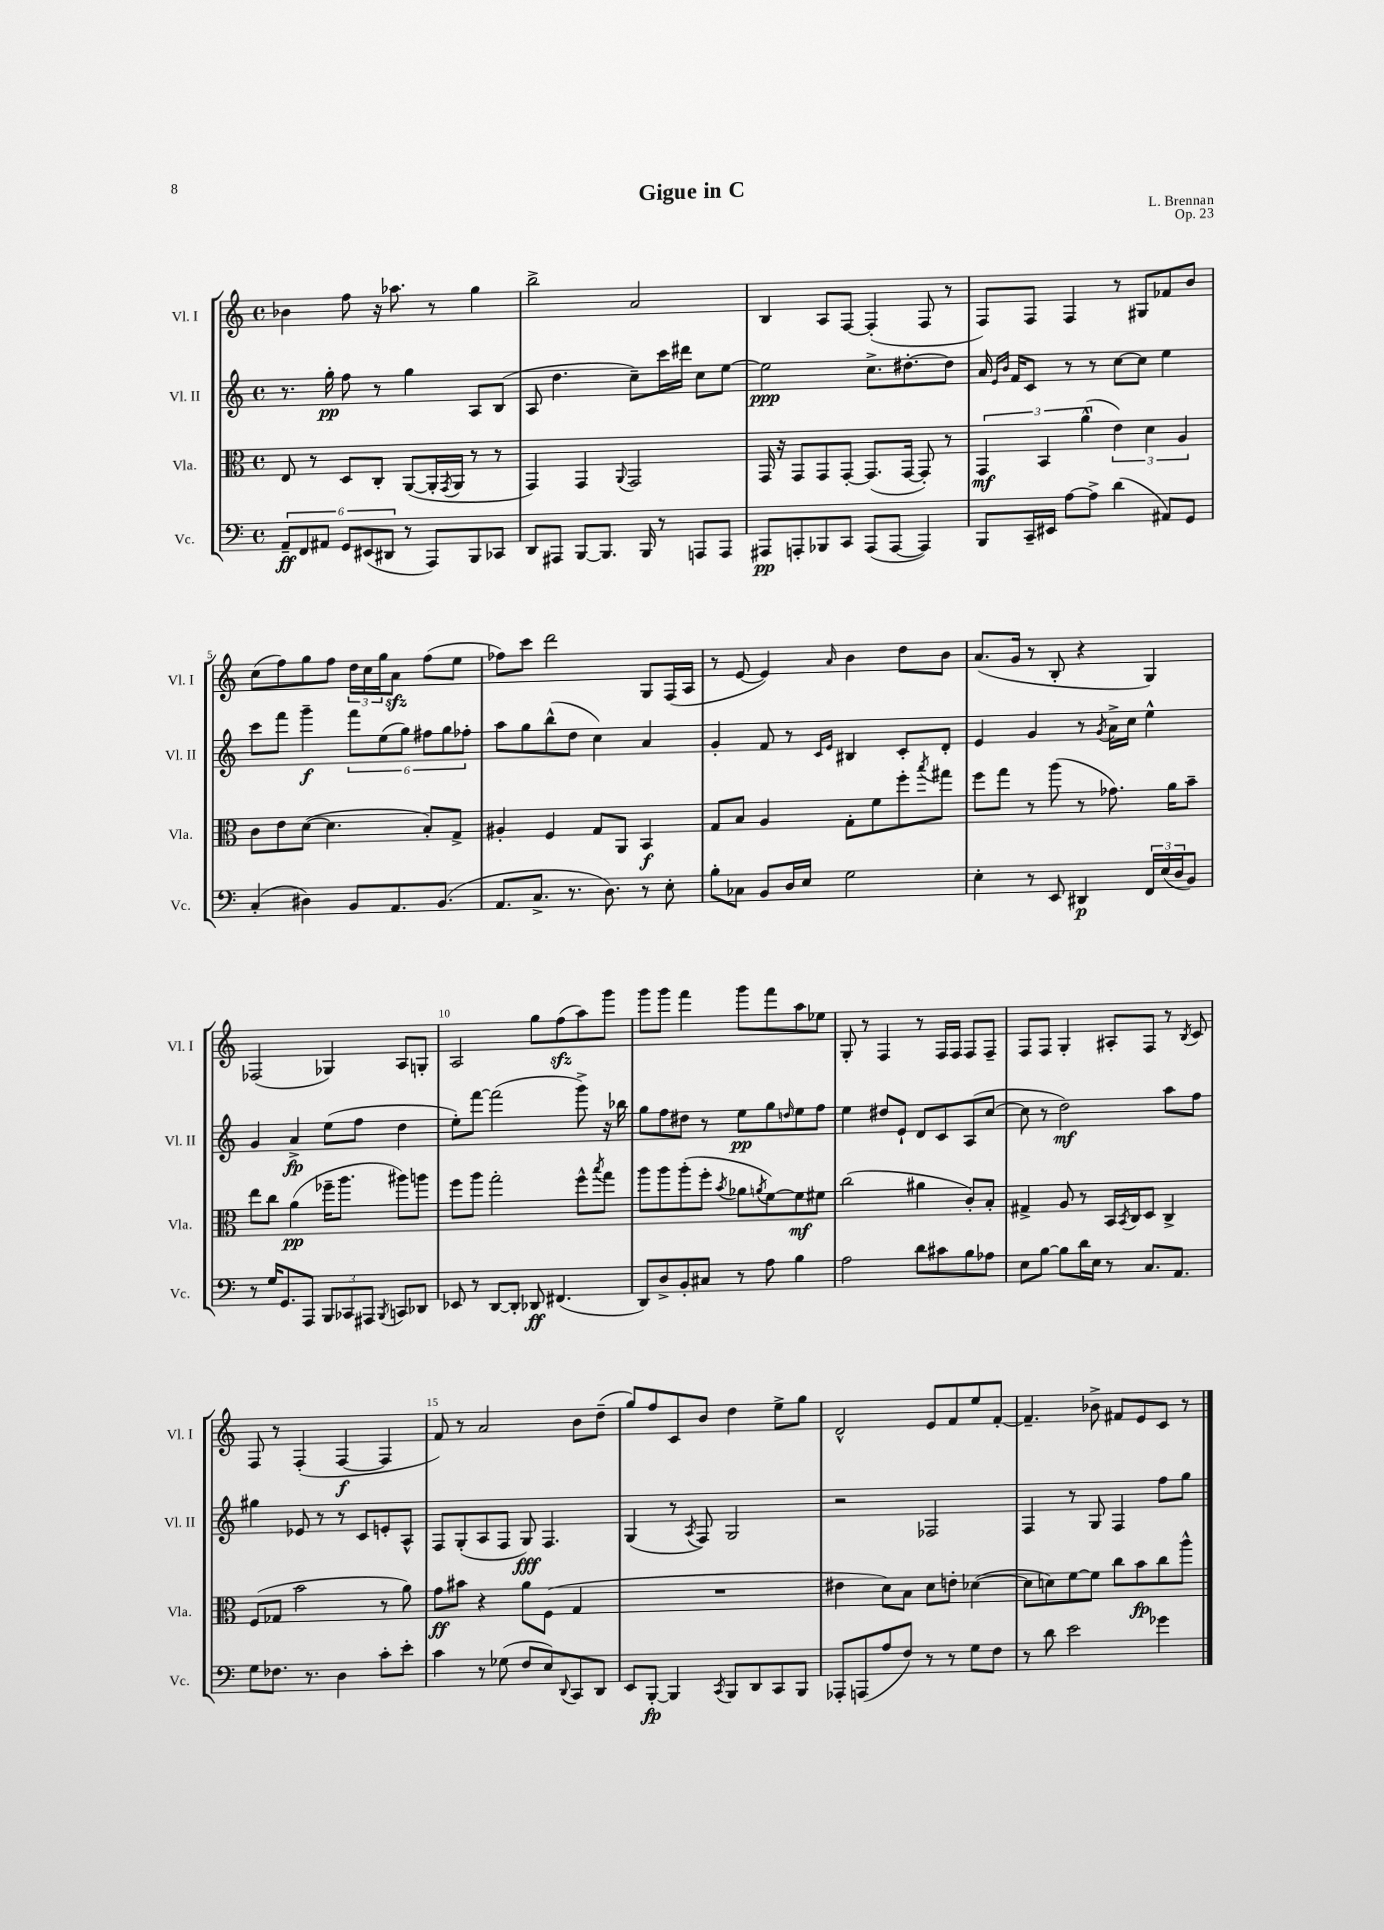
\header { title = "Gigue in C" composer = "L. Brennan" opus = "Op. 23" }
<<
\new StaffGroup <<
\new Staff = "s0" \with { instrumentName = "Vl. I" shortInstrumentName = "Vl. I" } {
    \clef treble \key c \major \defaultTimeSignature \time 4/4
    bes'4 f''8 r16 aes''8. r8 g''4 |
    b''2-> a'2 |
    b4 a8 f8~ f4-.( f8 r8 |
    f8) f8 f4 r8 gis8 fes'8 b'8 |
    c''8( f''8) g''8 f''8 \tuplet 3/2 { d''16 c''16 g''16 } a'8\sfz f''8( e''8 |
    fes''8) c'''8 d'''2 g8 f16( a16 |
    r8 e'8~ e'4) \grace { a'16 } b'4 d''8 b'8 |
    a'8.( g'16 r8 b8-. r4 g4) |
    fes2( ges4) a8 g8-. |
    a2 g''8 f''8\sfz( a''8) g'''8 |
    g'''8 g'''8 f'''4 g'''8 f'''8 a''8 ees''8 |
    g8-. r8 f4 r8 f16 f16 f8 f8-- |
    f8 f8 g4-. ais8-. f8 r8 \acciaccatura { b8 } c'8 |
    f8 r8 f4-.( f4~\f f4 |
    f'8) r8 a'2 b'8 d''8--( |
    g''8) f''8 c'8 b'8 d''4 e''8-> g''8 |
    d'2-^ e'8 f'8 e''8 f'8~-. |
    f'4.-- bes'8-> fis'8 e'8 c'8 r8 \bar "|." |
}
\new Staff = "s1" \with { instrumentName = "Vl. II" shortInstrumentName = "Vl. II" } {
    \clef treble \key c \major \defaultTimeSignature \time 4/4
    r8. g''16-.\pp f''8 r8 g''4 a8 b8( |
    a8 d''4. c''8--) c'''16 dis'''16 c''8 e''8~ |
    e''2\ppp c''8.-> dis''8.~-. dis''8 |
    a'16 \grace { e'16 b'16 } f'16 c'8 r8 r8 c''8~ c''8 e''4 |
    c'''8 f'''8 g'''4--\f \tuplet 6/4 { f'''8 e''8( g''8) fis''8 g''8 fes''8-. } |
    a''8 g''8 b''8-^( d''8 c''4) a'4 |
    g'4-. f'8 r8 \grace { c'16 e'16 } bis4 c'8-. d'8-. |
    e'4 g'4 r8 \acciaccatura { g'8 } a'16-> c''16 e''4-^ |
    g'4 a'4->\fp e''8( f''8 d''4 |
    e''8-.) f'''8~ f'''2( g'''8->) r16 bes''16 |
    g''8 f''8 dis''8 r8 e''8\pp g''8 \grace { d''16 } e''8 f''8 |
    e''4 dis''8 e'8-! d'8 c'8 a8( c''8~ |
    c''8 r8 d''2\mf) a''8 f''8 |
    gis''4 ees'8 r8 r8 c'8 e'8-. a8-^ |
    f8 g8-.( a8 f8 g8\fff) f4. |
    g4( r8 \acciaccatura { a8 } f8) g2 |
    r2 fes2 |
    f4 r8 g8 f4 f''8 g''8 \bar "|." |
}
\new Staff = "s2" \with { instrumentName = "Vla." shortInstrumentName = "Vla." } {
    \clef alto \key c \major \defaultTimeSignature \time 4/4
    e8 r8 d8 c8-. a,8~( a,16-. \acciaccatura { g,8 } a,16 r8 r8 |
    g,4) g,4 \appoggiatura { a,8 } g,2 |
    g,16 r16 g,8 g,8 g,8~-. g,8.( g,16~ g,8-.) r8 |
    \tuplet 3/2 { g,4\mf b,4 a'4-^( } \tuplet 3/2 { e'4) d'4 a4 } |
    c'8 e'8 d'8~( d'4. b8-.) g8-> |
    ais4-. f4 g8 a,8 b,4\f |
    g8 b8 a4 g8-. f'8 f''8-. \acciaccatura { b''8 } gis''8 |
    f''8 g''8 r8 a''8( r8 ges'8.) a'16 b'8-- |
    e''8 c''8 a'4\pp( fes''16-- a''8. ais''8) a''8 |
    f''8 a''8 g''2-. f''8-^ \acciaccatura { b''8 } g''8 |
    a''8 a''8 a''8-.( f''8-. \acciaccatura { b'8 } aes'8 \acciaccatura { a'8 } f'8~) f'8\mf fis'8 |
    c''2( ais'4 c'8-.) b8-. |
    gis4-> a8 r8 b,16 \acciaccatura { b,8 } c16 d8 c4-> |
    f8( ges8 b'2 r8 a'8) |
    g'8\ff bis'8 r4 a'8 f8( g4 |
    R1 |
    eis'4 d'8) b8 d'8 e'8-. des'4~( |
    des'8 d'8) f'8~ f'8 c''8 b'8\fp c''8 a''8-^ \bar "|." |
}
\new Staff = "s3" \with { instrumentName = "Vc." shortInstrumentName = "Vc." } {
    \clef bass \key c \major \defaultTimeSignature \time 4/4
    \tuplet 6/4 { a,8--\ff f,8 ais,8 g,8 eis,8( dis,8 } r8 a,,8) b,,8 ces,8 |
    d,8 ais,,8 b,,8~ b,,8. b,,16 r8 a,,8 a,,8 |
    ais,,8\pp a,,8-. bes,,8 c,8 a,,8( a,,8~ a,,4) |
    b,,8 c,16-- eis,16 a8~ a8-> d'4( ais,8) g,8 |
    c4-.( dis4) b,8 a,8. b,8.( |
    a,8. c8.-> r8. d8.) r8 e8-. |
    b8-. ces8 b,8 d16 e16 g2 |
    e4-. r8 e,8 dis,4\p \tuplet 3/2 { f,16 e16( d16 } b,8) |
    r8 g16 g,8. a,,8 \tuplet 3/2 { b,,8 ces,8 ais,,8 } \acciaccatura { b,,8 } c,8 des,8 |
    ees,8 r8 d,8~ d,8-. des,8\ff fis,4.( |
    d,8) d8-> b,8-. cis8 r8 a8 b4 |
    a2 d'8 cis'8 b8 aes8 |
    e8 b8~ b8 d'16 e16 r8 c8. a,8. |
    g8 fes8. r8. d4 c'8-. e'8-. |
    c'4 r8 ges8( f8 e8) \appoggiatura { d,8 } c,8 d,8 |
    e,8 b,,8~-.\fp b,,4 \acciaccatura { c,8 } b,,8 d,8 c,8 b,,8 |
    aes,,8-. a,,8( a8 f8) r8 r8 g8 f8 |
    r8 d'8 e'2 ges'4 \bar "|." |
}
>>
>>
\layout { \context { \Score \override BarNumber.break-visibility = ##(#f #t #t) barNumberVisibility = #(every-nth-bar-number-visible 5) } }
